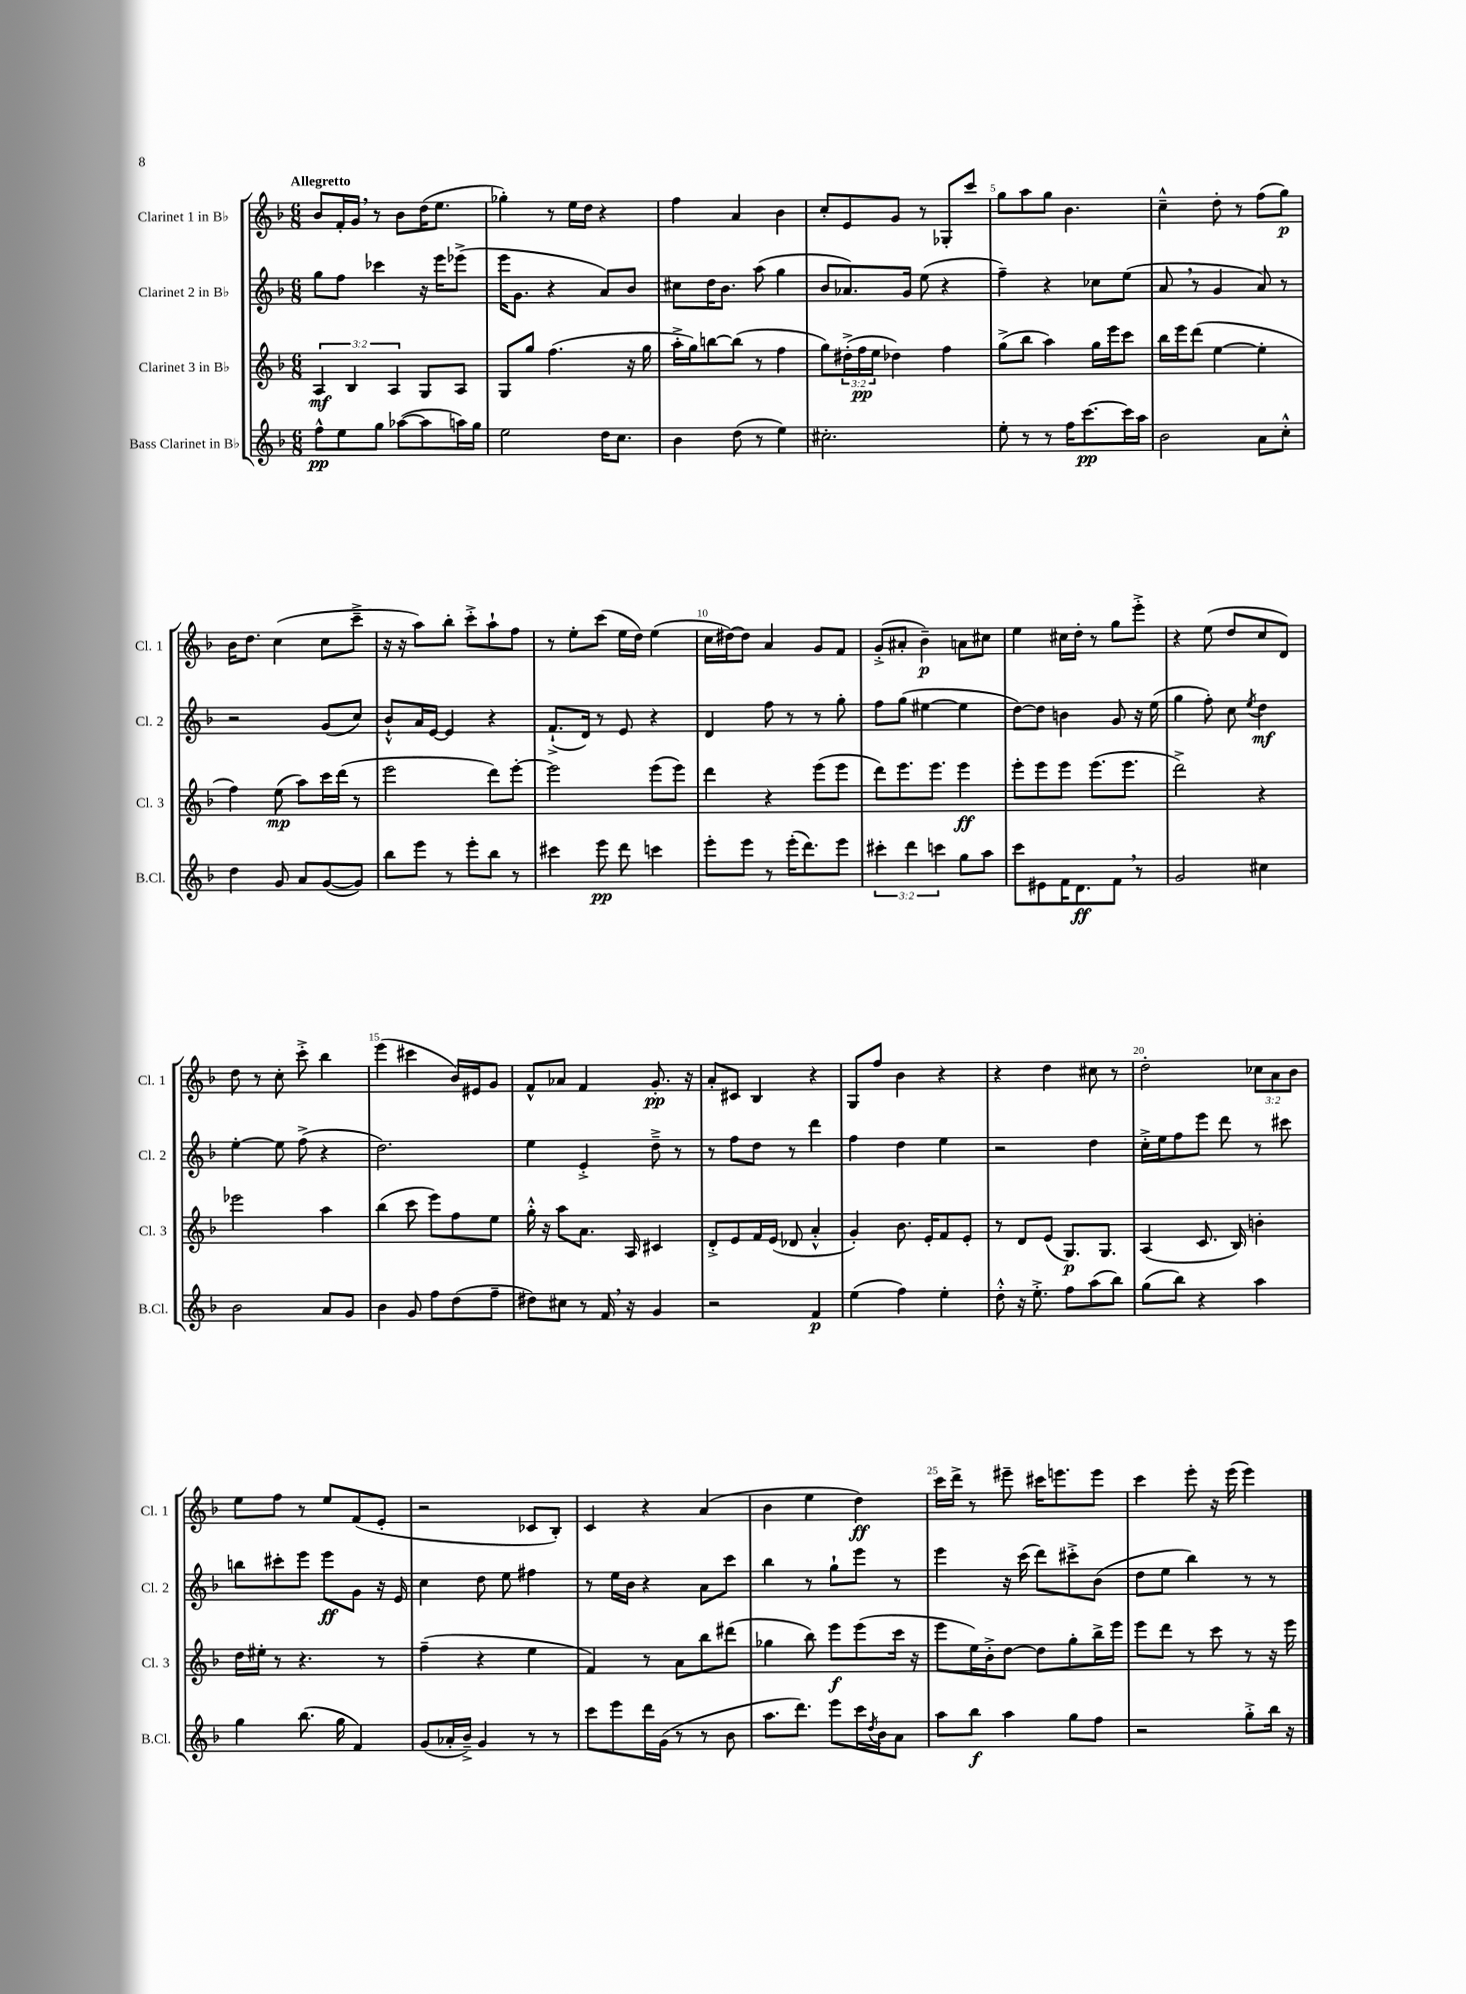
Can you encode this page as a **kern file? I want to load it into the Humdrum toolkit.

**kern	**dynam	**kern	**dynam	**kern	**dynam	**kern	**dynam
*part4	*part4	*part3	*part3	*part2	*part2	*part1	*part1
*staff4	*staff4	*staff3	*staff3	*staff2	*staff2	*staff1	*staff1
*I"Bass Clarinet in B♭	*	*I"Clarinet 3 in B♭	*	*I"Clarinet 2 in B♭	*	*I"Clarinet 1 in B♭	*
*I'B.Cl.	*	*I'Cl. 3	*	*I'Cl. 2	*	*I'Cl. 1	*
*clefG2	*	*clefG2	*	*clefG2	*	*clefG2	*
*k[b-]	*	*k[b-]	*	*k[b-]	*	*k[b-]	*
*M6/8	*	*M6/8	*	*M6/8	*	*M6/8	*
=1	=1	=1	=1	=1	=1	=1	=1
!	!	!	!	!	!	!LO:TX:a:B:t=Allegretto	!
8ff^^\L	pp	6A/	mf	8gg\L	.	8b-/L	.
8ee\	.	.	.	8ff\J	.	16f'/L	.
.	.	6B-/	.	.	.	.	.
.	.	.	.	.	.	16g,/JJ	.
8gg\J	.	.	.	4ccc-X\	.	8r	.
.	.	6A/	.	.	.	.	.
([8aa-X\L	.	.	.	.	.	8b-\L	.
8aa-\]	.	8G/L	.	16r	.	(16dd\K	.
.	.	.	.	16eee\KL	.	8.ee\J	.
16aan\L)	.	8A/J	.	(8eee-X^\J	.	.	.
16gg\JJ	.	.	.	.	.	.	.
=2	=2	=2	=2	=2	=2	=2	=2
2ee\	.	8G/L	.	16eee\KL	.	4gg-X'\)	.
.	.	.	.	8.g\J	.	.	.
.	.	8gg/J	.	.	.	.	.
.	.	(4.ff\	.	4r	.	8r	.
.	.	.	.	.	.	16ee\LL	.
.	.	.	.	.	.	16dd\JJ	.
16dd\KL	.	.	.	8a/L)	.	4r	.
8.cc\J	.	.	.	.	.	.	.
.	.	16r	.	8b-/J	.	.	.
.	.	16gg\	.	.	.	.	.
=3	=3	=3	=3	=3	=3	=3	=3
4b-\	.	16aa'^\LL	.	8cc#X\L	.	4ff\	.
.	.	16gg\J)	.	.	.	.	.
.	.	[8bbn\	.	16dd\K	.	.	.
.	.	.	.	8.b-\J	.	.	.
(8dd\	.	(8bb\J]	.	.	.	4a/	.
8r	.	8r	.	(8aa\	.	.	.
4ee\)	.	4ff\	.	4gg\	.	4b-\	.
=4	=4	=4	=4	=4	=4	=4	=4
2.cc#X'\	.	8gg\L)	.	8b-/L	.	8cc'/L	.
.	.	(24dd#X'^\L	.	8.a-X/)	.	8e/	.
.	.	24ff\	pp	.	.	.	.
.	.	24ee\JJ	.	.	.	.	.
.	.	4dd-X\)	.	.	.	8g/J	.
.	.	.	.	16g/Jk	.	.	.
.	.	.	.	(8ee\	.	8r	.
.	.	4ff\	.	4r	.	8G-X'/L	.
.	.	.	.	.	.	8ccc/J	.
=5	=5	=5	=5	=5	=5	=5	=5
8ee'\	.	(8gg^\L	.	4ff~\)	.	8gg\L	.
8r	.	8bb-\J	.	.	.	8aa\	.
8r	.	4aa\)	.	4r	.	8gg\J	.
16ff\KL	.	.	.	.	.	4.b-\	.
[8.ccc\	pp	.	.	.	.	.	.
.	.	16gg\LL	.	8cc-X\L	.	.	.
.	.	16eee\J	.	.	.	.	.
16ccc\L]	.	8ccc\J	.	(8ee\J	.	.	.
16aa\JJ	.	.	.	.	.	.	.
=6	=6	=6	=6	=6	=6	=6	=6
2b-\	.	16bb-\LL	.	8a,/	.	4cc~^^\	.
.	.	16eee\J	.	.	.	.	.
.	.	(8ddd\J	.	8r	.	.	.
.	.	[4ee\	.	4g/	.	8dd'\	.
.	.	.	.	.	.	8r	.
8a\L	.	4ee'\]	.	8a/)	.	(8ff\L	.
8cc'^^\J	.	.	.	8r	.	8gg\J)	p
!!LO:LB:g=z
=7	=7	=7	=7	=7	=7	=7	=7
4dd\	.	4ff\)	.	2r	.	16b-\KL	.
.	.	.	.	.	.	8.dd\J	.
8g/	.	(8ee\	mp	.	.	(4cc\	.
8a/L	.	8aa\L)	.	.	.	.	.
([8g/	.	16ccc\L	.	(8g/L	.	8cc\L	.
.	.	(16ddd\JJ	.	.	.	.	.
8g/J])	.	8r	.	8cc/J)	.	8ccc~^\J	.
=8	=8	=8	=8	=8	=8	=8	=8
8bb-\L	.	2eee\	.	8b-`^^/L	.	16r	.
.	.	.	.	.	.	16r	.
8eee\J	.	.	.	16a/L	.	8aa\L)	.
.	.	.	.	[16e/JJ	.	.	.
8r	.	.	.	4e/]	.	8bb-'\J	.
8eee'\L	.	.	.	.	.	8ccc'^\L	.
8bb-\J	.	8ddd\L)	.	4r	.	8aa`\	.
8r	.	[8eee'\J	.	.	.	8ff\J	.
=9	=9	=9	=9	=9	=9	=9	=9
4ccc#X\	.	2eee\]	.	(8.f`^/L	.	8r	.
.	.	.	.	.	.	8ee'\L	.
.	.	.	.	16d/Jk)	.	.	.
8eee\	pp	.	.	8r	.	(8ccc\J	.
8ddd\	.	.	.	8e/	.	16ee\LL	.
.	.	.	.	.	.	16dd\JJ)	.
4cccn\	.	(8eee\L	.	4r	.	(4ee\	.
.	.	8eee\J)	.	.	.	.	.
=10	=10	=10	=10	=10	=10	=10	=10
8eee'\L	.	4ddd\	.	4d/	.	16cc\LL	.
.	.	.	.	.	.	[16dd#X\J)	.
8eee\J	.	.	.	.	.	8dd#\J]	.
8r	.	4r	.	8ff\	.	4a/	.
(16eee'\KL	.	.	.	8r	.	.	.
8.ddd\)	.	.	.	.	.	.	.
.	.	(8eee\L	.	8r	.	8g/L	.
8eee\J	.	8eee\J	.	8gg'\	.	8f/J	.
=11	=11	=11	=11	=11	=11	=11	=11
6ccc#X'\	.	8ddd\L)	.	8ff\L	.	(8g'^/L	.
.	.	8.eee\	.	(8gg\J	.	8a#X'/J	.
6ddd\	.	.	.	.	.	.	.
.	.	.	.	[4ee#X\	.	4b-~\)	p
.	.	8.eee\J	.	.	.	.	.
6cccn\	.	.	.	.	.	.	.
8gg\L	.	4eee\	ff	4ee#\]	.	8an\L	.
8aa\J	.	.	.	.	.	8cc#X\J	.
=12	=12	=12	=12	=12	=12	=12	=12
8ccc\L	.	8eee'\L	.	[8dd\L)	.	4ee\	.
8e#X\	.	8eee\	.	8dd\J]	.	.	.
16f\K	.	8eee\J	.	4bn\	.	16cc#X\LL	.
8.d\	ff	.	.	.	.	16dd'\JJ	.
.	.	(8.eee\L	.	.	.	8r	.
8f,\J	.	.	.	8g/	.	8gg\L	.
.	.	8.eee\J	.	.	.	.	.
8r	.	.	.	16r	.	8eee'^\J	.
.	.	.	.	(16ee\	.	.	.
=13	=13	=13	=13	=13	=13	=13	=13
2g/	.	2ddd^\)	.	4gg\	.	4r	.
.	.	.	.	8ff'\)	.	(8ee\	.
.	.	.	.	8cc\	.	8dd/L	.
.	.	.	.	8qee/	.	.	.
4cc#X\	.	4r	.	4dd\	mf	8cc/	.
.	.	.	.	.	.	8d/J)	.
!!LO:LB:g=z
=14	=14	=14	=14	=14	=14	=14	=14
2b-\	.	2eee-X\	.	[4ee'\	.	8dd\	.
.	.	.	.	.	.	8r	.
.	.	.	.	8ee\]	.	8cc'\	.
.	.	.	.	(8ff^\	.	8ccc'^\	.
8a/L	.	4aa\	.	4r	.	4bb-\	.
8g/J	.	.	.	.	.	.	.
=15	=15	=15	=15	=15	=15	=15	=15
4b-\	.	(4bb-\	.	2.dd\)	.	(4eee\	.
8g/	.	8ccc\	.	.	.	4ccc#X\	.
8ff\L	.	8eee\L)	.	.	.	.	.
(8dd\	.	8ff\	.	.	.	16b-/LL)	.
.	.	.	.	.	.	16e#X/J	.
8ff~\J	.	8ee\J	.	.	.	8g/J	.
=16	=16	=16	=16	=16	=16	=16	=16
8dd#X\L)	.	16gg'^^\	.	4ee\	.	8f^^/L	.
.	.	16r	.	.	.	.	.
8cc#X\J	.	8aa\L	.	.	.	8a-X/J	.
8r	.	8.a\J	.	4e'^/	.	4f/	.
16f,/	.	.	.	.	.	.	.
16r	.	16A/	.	.	.	.	.
4g/	.	4c#X/	.	8dd~^\	.	8.g'/	pp
.	.	.	.	8r	.	.	.
.	.	.	.	.	.	16r	.
=17	=17	=17	=17	=17	=17	=17	=17
2r	.	8d'^/L	.	8r	.	8a'/L	.
.	.	8e/	.	8ff\L	.	8c#X/J	.
.	.	16f/L	.	8dd\J	.	4B-/	.
.	.	(16e/JJ	.	.	.	.	.
.	.	8d-X/	.	8r	.	.	.
4f/	p	4a'^^/	.	4ddd\	.	4r	.
=18	=18	=18	=18	=18	=18	=18	=18
(4ee\	.	4g'/)	.	4ff\	.	8G/L	.
.	.	.	.	.	.	8ff/J	.
4ff\)	.	8.b-\	.	4dd\	.	4b-\	.
.	.	16e'/KL	.	.	.	.	.
4ee'\	.	8f/	.	4ee\	.	4r	.
.	.	8e'/J	.	.	.	.	.
=19	=19	=19	=19	=19	=19	=19	=19
8dd'^^\	.	8r	.	2r	.	4r	.
16r	.	8d/L	.	.	.	.	.
8.ee'^\	.	.	.	.	.	.	.
.	.	(8e/J	.	.	.	4dd\	.
8ff\L	.	8.G/L)	p	.	.	.	.
(8aa\	.	.	.	4dd\	.	8cc#X\	.
.	.	8.G/J	.	.	.	.	.
8bb-\J)	.	.	.	.	.	8r	.
=20	=20	=20	=20	=20	=20	=20	=20
(8gg\L	.	(4A/	.	16cc'^\LL	.	2dd'\	.
.	.	.	.	16ee\J	.	.	.
8bb-\J)	.	.	.	8ff\	.	.	.
4r	.	8.c/	.	8eee\J	.	.	.
.	.	.	.	8ddd\	.	.	.
.	.	16B-/)	.	.	.	.	.
4aa\	.	4bn'\	.	8r	.	12cc-X\L	.
.	.	.	.	.	.	12a\	.
.	.	.	.	8ccc#X\	.	.	.
.	.	.	.	.	.	12b-\J	.
!!LO:LB:g=z
=21	=21	=21	=21	=21	=21	=21	=21
4gg\	.	16dd\LL	.	8bbn\L	.	8ee\L	.
.	.	16ee#X'\JJ	.	.	.	.	.
.	.	8r	.	8ccc#X'\	.	8ff\J	.
(8.bb-\	.	4.r	.	8eee\J	.	8r	.
.	.	.	.	8eee\L	ff	8ee/L	.
16gg\	.	.	.	.	.	.	.
4f/)	.	.	.	8g\J	.	(8f/	.
.	.	8r	.	16r	.	8e'/J	.
.	.	.	.	16e/	.	.	.
=22	=22	=22	=22	=22	=22	=22	=22
(8g/L	.	(4ff~\	.	4cc\	.	2r	.
16a-X'/L	.	.	.	.	.	.	.
16b-~^/JJ)	.	.	.	.	.	.	.
4g/	.	4r	.	8dd\	.	.	.
.	.	.	.	8ee\	.	.	.
8r	.	4ee\	.	4ff#X\	.	8c-X/L	.
8r	.	.	.	.	.	8B-'/J)	.
=23	=23	=23	=23	=23	=23	=23	=23
8ccc\L	.	4f/)	.	8r	.	4c/	.
8eee\	.	.	.	16ee\LL	.	.	.
.	.	.	.	16b-\JJ	.	.	.
16ddd\L	.	8r	.	4r	.	4r	.
(16g\JJ	.	.	.	.	.	.	.
8r	.	8a\L	.	.	.	.	.
8r	.	8bb-\	.	8a\L	.	(4a/	.
8b-\	.	(8ddd#X\J	.	8ccc\J	.	.	.
=24	=24	=24	=24	=24	=24	=24	=24
8.aa\L	.	4gg-X\	.	4bb-\	.	4b-\	.
8.ddd\J)	.	.	.	.	.	.	.
.	.	8bb-\)	.	8r	.	4ee\	.
8eee\L	.	8eee\L	f	8gg`\L	.	.	.
16ccc\L	.	(8eee\	.	8eee\J	.	4dd\)	ff
8qdd/	.	.	.	.	.	.	.
16b-\J	.	.	.	.	.	.	.
8a\J	.	16ccc\Jk	.	8r	.	.	.
.	.	16r	.	.	.	.	.
=25	=25	=25	=25	=25	=25	=25	=25
8aa\L	.	8eee\L	.	4eee\	.	16ccc\LL	.
.	.	.	.	.	.	16ddd^\JJ	.
8bb-\J	f	16ee\L)	.	.	.	8r	.
.	.	16b-'^\J	.	.	.	.	.
4aa\	.	[8dd\J	.	16r	.	8eee#X~\	.
.	.	.	.	(16ccc\	.	.	.
.	.	8dd\L]	.	8ddd\L)	.	16ccc#X\KL	.
.	.	.	.	.	.	8.eeen\	.
8gg\L	.	8gg'\	.	8ccc#X'^\	.	.	.
8ff\J	.	16bb-^\L	.	(8b-\J	.	8eee\J	.
.	.	16eee\JJ	.	.	.	.	.
=26	=26	=26	=26	=26	=26	=26	=26
2r	.	8eee\L	.	8dd\L	.	4ccc\	.
.	.	8ddd\J	.	8ee\J	.	.	.
.	.	8r	.	4bb-\)	.	8eee'\	.
.	.	8ccc\	.	.	.	16r	.
.	.	.	.	.	.	(16eee\	.
8gg'^\L	.	8r	.	8r	.	4eee\)	.
16bb-\Jk	.	16r	.	8r	.	.	.
16r	.	16eee\	.	.	.	.	.
==	==	==	==	==	==	==	==
*-	*-	*-	*-	*-	*-	*-	*-
